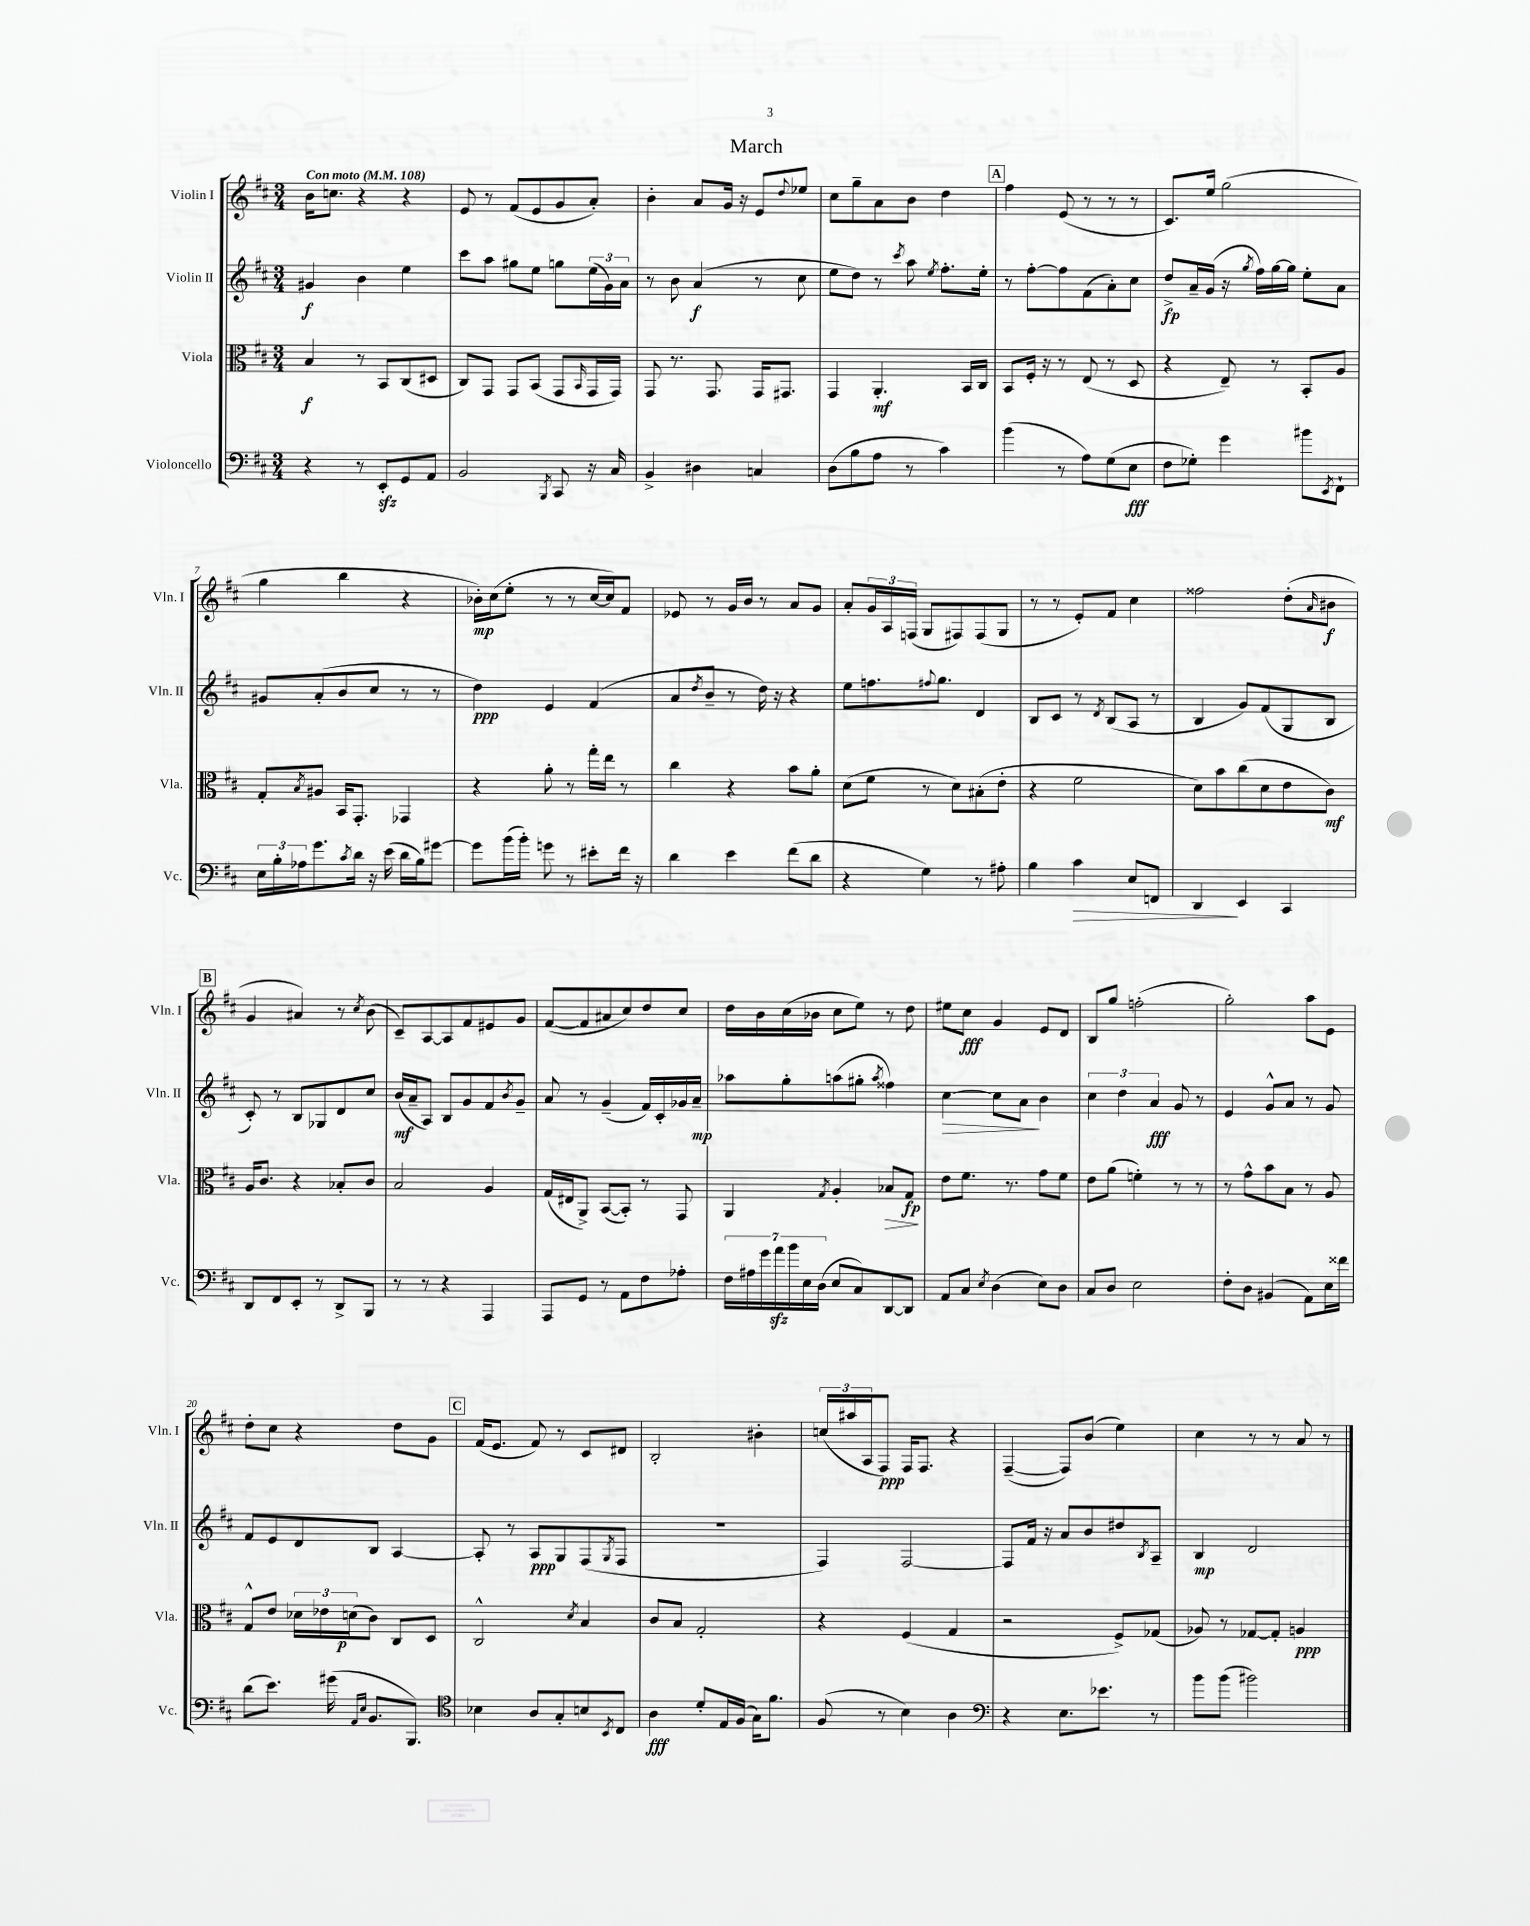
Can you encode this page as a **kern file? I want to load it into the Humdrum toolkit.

**kern	**dynam	**kern	**dynam	**kern	**dynam	**kern	**dynam
*part4	*part4	*part3	*part3	*part2	*part2	*part1	*part1
*staff4	*staff4	*staff3	*staff3	*staff2	*staff2	*staff1	*staff1
*I"Violoncello	*	*I"Viola	*	*I"Violin II	*	*I"Violin I	*
*I'Vc.	*	*I'Vla.	*	*I'Vln. II	*	*I'Vln. I	*
*clefF4	*	*clefC3	*	*clefG2	*	*clefG2	*
*k[f#c#]	*	*k[f#c#]	*	*k[f#c#]	*	*k[f#c#]	*
*M3/4	*	*M3/4	*	*M3/4	*	*M3/4	*
*MM108	*	*MM108	*	*MM108	*	*MM108	*
=1	=1	=1	=1	=1	=1	=1	=1
!	!	!	!	!	!	!LO:TX:a:B:t=Con moto	!
4r	.	4B/	f	4g#X/	f	16b\KL	.
.	.	.	.	.	.	8.ccn\J	.
8r	.	8r	.	4b\	.	4r	.
8EEzz'/L	.	8BB/L	.	.	.	.	.
8GG/	.	(8C#/	.	4ee\	.	4r	.
8AA/J	.	8D#X/J	.	.	.	.	.
=2	=2	=2	=2	=2	=2	=2	=2
2BB/	.	8C#/L)	.	8ccc#\L	.	8e/	.
.	.	8GG/J	.	8aa\J	.	8r	.
.	.	8GG/L	.	8gg#X\L	.	(8f#/L	.
.	.	(8BB/J	.	8ee\J	.	8e/	.
8qBBB/	.	.	.	.	.	.	.
8CC#/	.	8GG/L	.	8ggn\L	.	8g/	.
.	.	16qqBB/	.	.	.	.	.
16r	.	16GG/L	.	(24ee\L	.	8a'/J)	.
.	.	.	.	24g\)	.	.	.
16C#/	.	16GG/JJ)	.	.	.	.	.
.	.	.	.	24a\JJ	.	.	.
=3	=3	=3	=3	=3	=3	=3	=3
4BB^/	.	8GG/	.	8r	.	4b'\	.
.	.	8.r	.	8b\	.	.	.
4D#X\	.	.	.	(4a/	f	8a/L	.
.	.	8.GG/	.	.	.	.	.
.	.	.	.	.	.	16g/Jk	.
.	.	.	.	.	.	16r	.
4Cn/	.	16GG/KL	.	8r	.	8e/L	.
.	.	8.GG#X/J	.	.	.	.	.
.	.	.	.	.	.	8qqdd/	.
.	.	.	.	8cc#\	.	8ee-X/J	.
=4	=4	=4	=4	=4	=4	=4	=4
(8D\L	.	4GG/	.	8ee\L	.	8cc#\L	.
8B\	.	.	.	8dd\J)	.	8gg~\	.
8A\J	.	4.AA'/	mf	8r	.	8a\	.
.	.	.	.	8qccc#/	.	.	.
8r	.	.	.	8aa\	.	8b\J	.
.	.	.	.	8qee/	.	.	.
4c#\)	.	.	.	8.ff#'\L	.	4dd\	.
.	.	16BB/LL	.	.	.	.	.
.	.	16C#/JJ	.	16ee'\Jk	.	.	.
!!LO:REH:place=s1:t=A
=5	=5	=5	=5	=5	=5	=5	=5
(4b\	.	8BB/L	.	8r	.	4ff#\	.
.	.	16F#'/Jk	.	[8ff#'\L	.	.	.
.	.	16r	.	.	.	.	.
8r	.	8r	.	8ff#\]	.	(8e/	.
8A\L)	.	(8E/	.	(8f#\	.	8r	.
(8G\	.	8r	.	8a'\)	.	8r	.
8E\J	fff	8D/	.	8cc#\J	.	8r	.
=6	=6	=6	=6	=6	=6	=6	=6
8F#\L	.	4r	.	8dd^/L	fp	8.c#/L)	.
8G-X'\J)	.	.	.	16a~/L	.	.	.
.	.	.	.	(16g/JJ	.	16ee/Jk	.
4g\	.	8E~/)	.	16r	.	(2gg\	.
.	.	.	.	8qgg/	.	.	.
.	.	.	.	16ff#\LL)	.	.	.
.	.	8r	.	[16gg\	.	.	.
.	.	.	.	16gg\JJ]	.	.	.
8b#X\L	.	8BB'/L	.	8ee'\L	.	.	.
8qEE/	.	.	.	.	.	.	.
8FF#`\J	.	8A/J	.	8a\J	.	.	.
!!LO:LB:g=z
=7	=7	=7	=7	=7	=7	=7	=7
24E\LL	.	8G'/L	.	8g#X/L	.	4gg\	.
24B'\	.	.	.	.	.	.	.
24A-X\J	.	.	.	.	.	.	.
.	.	8qB/	.	.	.	.	.
8.g\	.	8A#X/J	.	(8a'/	.	.	.
.	.	16BB/KL	.	8b/	.	4bb\	.
8qc#/	.	.	.	.	.	.	.
16d\Jk	.	8.GG'/J	.	.	.	.	.
16r	.	.	.	8cc#/J	.	.	.
(16e\	.	.	.	.	.	.	.
16d\LL	.	4GG-X/	.	8r	.	4r	.
16B\J)	.	.	.	.	.	.	.
[8g#X\J	.	.	.	8r	.	.	.
=8	=8	=8	=8	=8	=8	=8	=8
8g#\L]	.	4r	.	4dd\)	ppp	16b-X'\LL)	mp
.	.	.	.	.	.	(16cc#\J	.
(16b\L	.	.	.	.	.	8ee'\J	.
16b'\JJ)	.	.	.	.	.	.	.
8gn\	.	8a'\	.	4e/	.	8r	.
8r	.	8r	.	.	.	8r	.
8e#X'\L	.	16gg'\LL	.	(4f#/	.	[16cc#/LL	.
.	.	16ee\JJ	.	.	.	16cc#/J])	.
16f#\Jk	.	8r	.	.	.	8f#/J	.
16r	.	.	.	.	.	.	.
=9	=9	=9	=9	=9	=9	=9	=9
4d\	.	4cc#\	.	8a/L	.	8e-X/	.
.	.	.	.	8qdd/	.	.	.
.	.	.	.	8b~/J	.	8r	.
4e\	.	4r	.	8r	.	16g/LL	.
.	.	.	.	.	.	16b/JJ	.
.	.	.	.	16dd\)	.	8r	.
.	.	.	.	16r	.	.	.
(8f#\L	.	8b\L	.	4r	.	8a/L	.
8d\J	.	8a'\J	.	.	.	8g/J	.
=10	=10	=10	=10	=10	=10	=10	=10
4r	.	(8d\L	.	8ee\L	.	8a'/L	.
.	.	8f#\J	.	8.ffn\	.	24g/L	.
.	.	.	.	.	.	24A/	.
.	.	.	.	.	.	(24Fn/JJ	.
4G\)	.	8r	.	.	.	8G/L	.
.	.	.	.	8qqff#X/	.	.	.
.	.	.	.	8.gg\J	.	.	.
.	.	8d\L)	.	.	.	8F#X/)	.
8r	.	(8B#X'\	.	4d/	.	(8F#/	.
8A#X'\	.	8e'\J	.	.	.	8G/J	.
=11	=11	=11	=11	=11	=11	=11	=11
4B\	.	4r	.	8B/L	.	8r	.
.	.	.	.	8c#/J	.	8r	.
!	!LO:HP:b	!	!	!	!	!	!
4c#\	>	2f#\	.	8r	.	8e'/L)	.
.	.	.	.	8qd/	.	.	.
.	.	.	.	(8B/L	.	8f#/J	.
8E/L	.	.	.	8A/J	.	4cc#\	.
8FFn/J	.	.	.	8r	.	.	.
=12	=12	=12	=12	=12	=12	=12	=12
4DD/	.	8d\L)	.	4B/	.	2ff##X\	.
.	.	8b\	.	.	.	.	.
4EE/	]	(8cc#\	.	8g/L)	.	.	.
.	.	8d\	.	(8f#/	.	.	.
4CC#/	.	8e\	.	8G/	.	(8dd'\L	.
.	.	.	.	.	.	16qqa/	.
.	.	8c#\J)	mf	8B/J	.	8b#X\J	f
!!LO:LB:g=z
!!LO:REH:place=s1:t=B
=13	=13	=13	=13	=13	=13	=13	=13
8DD/L	.	16A/KL	.	8c#'/)	.	4g/	.
.	.	8.c#/J	.	.	.	.	.
8FF#/	.	.	.	8r	.	.	.
8EE'/J	.	4r	.	8B/L	.	4a#X/)	.
8r	.	.	.	8G-X/	.	.	.
8DD^/L	.	8B-X'/L	.	8d/	.	8r	.
.	.	.	.	.	.	8qcc#/	.
8BBB/J	.	8c#/J	.	8cc#/J	.	(8b\	.
=14	=14	=14	=14	=14	=14	=14	=14
8r	.	2B/	.	(16b/LL	mf	8c#~/L)	.
.	.	.	.	16a~/J	.	.	.
8r	.	.	.	8A/J)	.	[8A/	.
4r	.	.	.	8B/L	.	8A/]	.
.	.	.	.	8g/	.	8f#/	.
4AAA/	.	4A/	.	8f#/	.	8e#X/	.
.	.	.	.	8qb/	.	.	.
.	.	.	.	8g~/J	.	8g/J	.
=15	=15	=15	=15	=15	=15	=15	=15
8AAA/L	.	(16G/LL	.	8a/	.	([8f#/L	.
.	.	16E#X/J	.	.	.	.	.
8GG/J	.	8AA^/J)	.	8r	.	8f#/]	.
8r	.	([8BB/L	.	(4g~/	.	8a#X/	.
8AA\L	.	8BB'/J])	.	.	.	8cc#/)	.
8F#\	.	8r	.	16f#/LL)	.	8dd/	.
.	.	.	.	16c#'/	.	.	.
8A-X'\J	.	8GG/	.	16g-X/	.	8cc#/J	.
.	.	.	.	16a~/JJ	mp	.	.
=16	=16	=16	=16	=16	=16	=16	=16
28F#\LL	.	4AA/	.	8aa-X\L	.	16dd\LL	.
28A#X\	.	.	.	.	.	.	.
.	.	.	.	.	.	16b\	.
28g\	.	.	.	.	.	.	.
28azz\	.	.	.	.	.	.	.
.	.	.	.	8gg'\	.	(16cc#\	.
28b\	.	.	.	.	.	.	.
28E\	.	.	.	.	.	.	.
.	.	.	.	.	.	16b-X\JJ	.
(28D\JJ	.	.	.	.	.	.	.
.	.	8qG/	.	.	.	.	.
8E/L	.	4A'/	.	(8aan\	.	8cc#\L	.
8C#/)	.	.	.	8gg#X'\J	.	8ee\J)	.
.	.	.	.	8qaa/	.	.	.
!	!	!	!LO:HP:b	!	!	!	!
[8DD/	.	8B-X/L	>	4ff##X\)	.	8r	.
8DD/J]	.	8G/J	fp	.	.	8dd\	.
.	.	.	]	.	.	.	.
=17	=17	=17	=17	=17	=17	=17	=17
!	!	!	!	!	!LO:HP:b	!	!
8AA/L	.	8e\L	.	[4cc#\	>	8ee#X\L	.
8C#/J	.	8.f#\J	.	.	.	8cc#\J	fff
8qE/	.	.	.	.	.	.	.
(4D\	.	.	.	8cc#\L]	.	4g/	.
.	.	8.r	.	.	.	.	.
.	.	.	.	8a\J	.	.	.
8E\L)	.	8g\L	.	4b\	]	8e/L	.
8D\J	.	8f#\J	.	.	.	8d/J	.
=18	=18	=18	=18	=18	=18	=18	=18
8C#/L	.	8e\L	.	6cc#\	.	8B/L	.
8D/J	.	(8a\J	.	.	.	8gg/J	.
.	.	.	.	6dd\	.	.	.
2E\	.	4fn'\)	.	.	.	(2ffn'\	.
.	.	.	.	6a/	fff	.	.
.	.	8r	.	8g/	.	.	.
.	.	8r	.	8r	.	.	.
=19	=19	=19	=19	=19	=19	=19	=19
8F#'\L	.	8r	.	4e/	.	2gg'\)	.
8D\J	.	8g^^\L	.	.	.	.	.
(4BB#X/	.	8b\	.	8g^^/L	.	.	.
.	.	8B\J	.	8a/J	.	.	.
8AA\L)	.	8r	.	8r	.	8aa\L	.
16E\L	.	8A/	.	8g/	.	8e\J	.
16f##X\JJ	.	.	.	.	.	.	.
!!LO:LB:g=z
=20	=20	=20	=20	=20	=20	=20	=20
(8d\L	.	8G^^/L	.	8f#/L	.	8dd'\L	.
8.e\J)	.	8e/J	.	8e/	.	8cc#\J	.
.	.	24d-X\LL	.	8d/	.	4r	.
.	.	24e-X\	.	.	.	.	.
(16g#X\	.	.	.	.	.	.	.
.	.	(24dn\J	p	.	.	.	.
16qqAA/LL	.	.	.	.	.	.	.
16qqE/JJ	.	.	.	.	.	.	.
8.BB/L	.	8c#\J)	.	8B/J	.	.	.
.	.	8C#/L	.	[4A/	.	8dd\L	.
8.BBB/J)	.	.	.	.	.	.	.
.	.	8D/J	.	.	.	8g\J	.
!!LO:REH:place=s1:t=C
=21	=21	=21	=21	=21	=21	=21	=21
*clefC4	*	*	*	*	*	*	*
4B-X\	.	2C#^^/	.	8A'/]	.	(16f#/KL	.
.	.	.	.	.	.	8.e/J	.
.	.	.	.	8r	.	.	.
8A/L	.	.	.	8A/L	ppp	8f#/)	.
8G'/	.	.	.	8G/	.	8r	.
.	.	8qd/	.	.	.	.	.
8Bn/	.	4B/	.	(8F#/	.	8c#/L	.
8qBB/	.	.	.	8qG/	.	.	.
8C#/J	.	.	.	8F#/J	.	8d#X/J	.
=22	=22	=22	=22	=22	=22	=22	=22
4A\	fff	8c#/L	.	2.r	.	2B'/	.
.	.	8B/J	.	.	.	.	.
8d'/L	.	2G'/	.	.	.	.	.
16E/L	.	.	.	.	.	.	.
(16F#/JJ	.	.	.	.	.	.	.
16G\KL)	.	.	.	.	.	4b#X'\	.
8.f#\J	.	.	.	.	.	.	.
=23	=23	=23	=23	=23	=23	=23	=23
(8F#/	.	4r	.	4F#/)	.	(24ccn/LL	.
.	.	.	.	.	.	24aa#X/	.
.	.	.	.	.	.	24A/J	.
8r	.	.	.	.	.	8F#/J)	ppp
4B\)	.	(4F#/	.	[2F#/	.	16F#/KL	.
.	.	.	.	.	.	8.F#/J	.
4A\	.	4G/	.	.	.	4r	.
=24	=24	=24	=24	=24	=24	=24	=24
*clefF4	*	*	*	*	*	*	*
4r	.	2r	.	8F#/L]	.	([4F#~/	.
.	.	.	.	16f#/Jk	.	.	.
.	.	.	.	16r	.	.	.
8.E\L	.	.	.	8a/L	.	8F#/L])	.
.	.	.	.	8b/	.	(8b/J	.
8.e-X\J	.	.	.	.	.	.	.
.	.	8F#^/L)	.	8dd#X/	.	4ee\)	.
.	.	.	.	8qB/	.	.	.
8r	.	(8G-X/J	.	8A~/J	.	.	.
=25	=25	=25	=25	=25	=25	=25	=25
8b\L	.	8A-X/)	.	4B/	mp	4cc#\	.
(8b\J	.	8r	.	.	.	.	.
2b#X\)	.	[8G-X/L	.	2d/	.	8r	.
.	.	8G-'/J]	.	.	.	8r	.
.	.	4An/	ppp	.	.	8a/	.
.	.	.	.	.	.	8r	.
==	==	==	==	==	==	==	==
*-	*-	*-	*-	*-	*-	*-	*-
